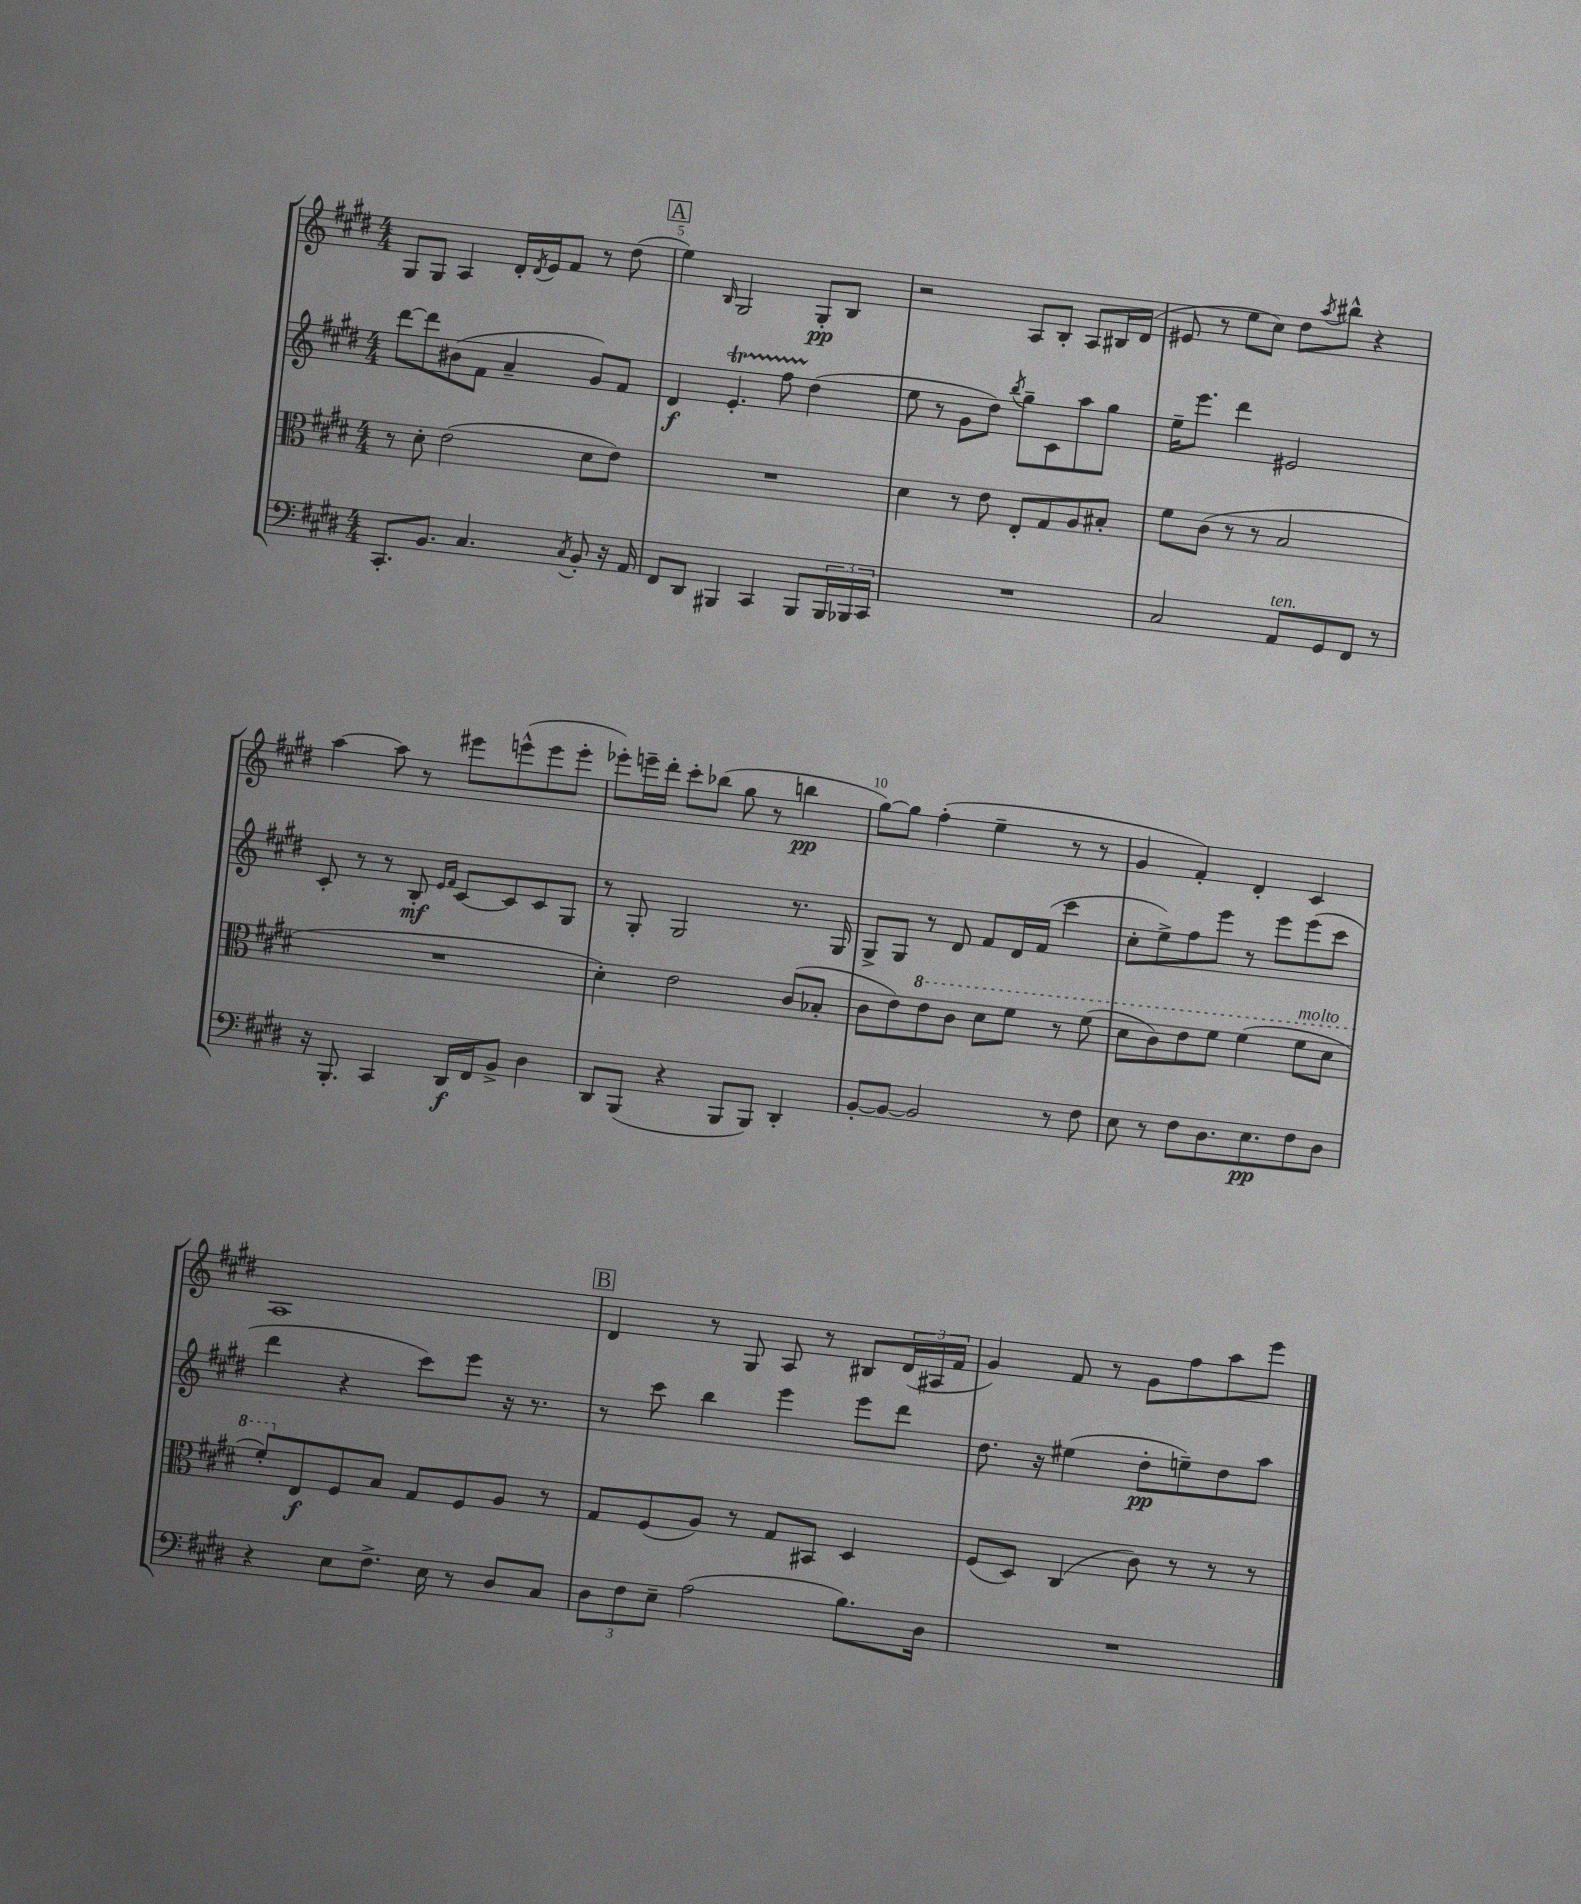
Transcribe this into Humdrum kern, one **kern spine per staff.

**kern	**kern	**kern	**kern
*staff4	*staff3	*staff2	*staff1
*clefF4	*clefC3	*clefG2	*clefG2
*k[f#c#g#d#]	*k[f#c#g#d#]	*k[f#c#g#d#]	*k[f#c#g#d#]
*M4/4	*M4/4	*M4/4	*M4/4
8.CC#'	8r	[8ddd#	8G#
.	8d#'	8ddd#]	8G#
8.BB	.	.	.
.	(2e	(8b#	4A
4.C#	.	8f#	.
.	.	4a~	16d#'
.	.	.	8qd#
.	.	.	16e
.	.	.	8f#
8qC#	.	.	.
8BB'	8d#	8g#)	8r
16r	8e)	8f#	(8dd#
16AA	.	.	.
=	=	=	=
8FF#	1r	4d#	4ee)
8DD#	.	.	.
.	.	.	16qqB
4BBB#	.	4.e'	2G#
4CC#	.	.	.
.	.	8ff#	.
8BBB#	.	(4dd#	8G#'
24BBB#	.	.	8B
24BBB-	.	.	.
24CC#	.	.	.
=	=	=	=
1r	4d#	8ee	2r
.	.	8r	.
.	8r	8g#	.
.	8e	8dd#)	.
.	.	8qbb	.
.	8E'	8gg#~	8A
.	8G#	8c#	8B'
.	8A	8aa	8A
.	8B#'	8gg#	16B#
.	.	.	(16d#
=	=	=	=
2C#	8f#	16ee~	8e#
.	.	8.eee	.
.	(8c#	.	8r
.	8r	4ddd#	8ee
.	8r	.	8cc#)
8AA	2B	2e#	8dd#
.	.	.	8qaa
8GG#	.	.	8bb#^^
8FF#	.	.	4r
8r	.	.	.
=	=	=	=
16r	1r	8c#'	[4aa
8.BBB'	.	.	.
.	.	8r	.
4CC#	.	8r	8aa]
.	.	8B'	8r
.	.	16qqe	.
.	.	16qqf#	.
16DD#	.	[8c#	8eee#
16FF#	.	.	.
8BB^	.	8c#]	(8eee^^
4D#	.	8c#	8eee
.	.	8G#	8eee'
=	=	=	=
8DD#	4d#')	8r	8eee-')
(8BBB	.	8G#'	16eee~
.	.	.	16ddd#'
4r	2e	2G#	8ccc#'
.	.	.	(8bb-
8BBB	.	.	8gg#
8BBB)	.	.	8r
4DD#'	(8c#	8.r	4bb
.	8B-'	.	.
.	.	16G#	.
=	=	=	=
[8BB'	8c#	8G#^	[8gg#)
8BB_	8e)	8G#	8gg#]
2BB]	8ee	8r	(4ff#'
.	8cc#	8d#	.
.	8dd#	8f#	4ee~
.	8ff#	16d#	.
.	.	(16f#	.
8r	8r	4ccc#	8r
8F#	(8ff#	.	8r
=	=	=	=
8E	8dd#	8cc#'	4g#
8r	8cc#)	8ee^)	.
8F#	8ee	8ff#	4f#')
8.D#	8ff#	8eee	.
.	(4ff#	8r	4d#'
8.E	.	.	.
.	.	8eee	.
8F#	8ff#	(8eee	4c#
8D#	8dd#	8ccc#	.
=	=	=	=
4r	8ff#')	4ddd#	1A
.	8E	.	.
8E	8F#	4r	.
8.F#^	8B	.	.
.	8G#	8ccc#)	.
16E	.	.	.
8r	8F#	8eee	.
8D#	8A	16r	.
.	.	8.r	.
8C#	8r	.	.
=	=	=	=
12D#	8G#	8r	4d#
12F#	.	.	.
.	(8F#	8ccc#	.
12E~	.	.	.
(2A	8A)	4bb	8r
.	8r	.	8G#
.	8G#	4eee	8A
.	8BB#	.	8r
8.B)	4D#	8eee	8B#
.	.	8ddd#	(24d#
.	.	.	24A#
16D#	.	.	.
.	.	.	24f#
=	=	=	=
1r	(8F#	8.dd#	4g#)
.	8D#)	.	.
.	.	16r	.
.	(4C#	(4ee#	8f#
.	.	.	8r
.	8c#)	8dd#'	8g#
.	8r	8ee~)	8ff#
.	8r	8dd#	8aa
.	8r	8aa	8eee
==	==	==	==
*-	*-	*-	*-
